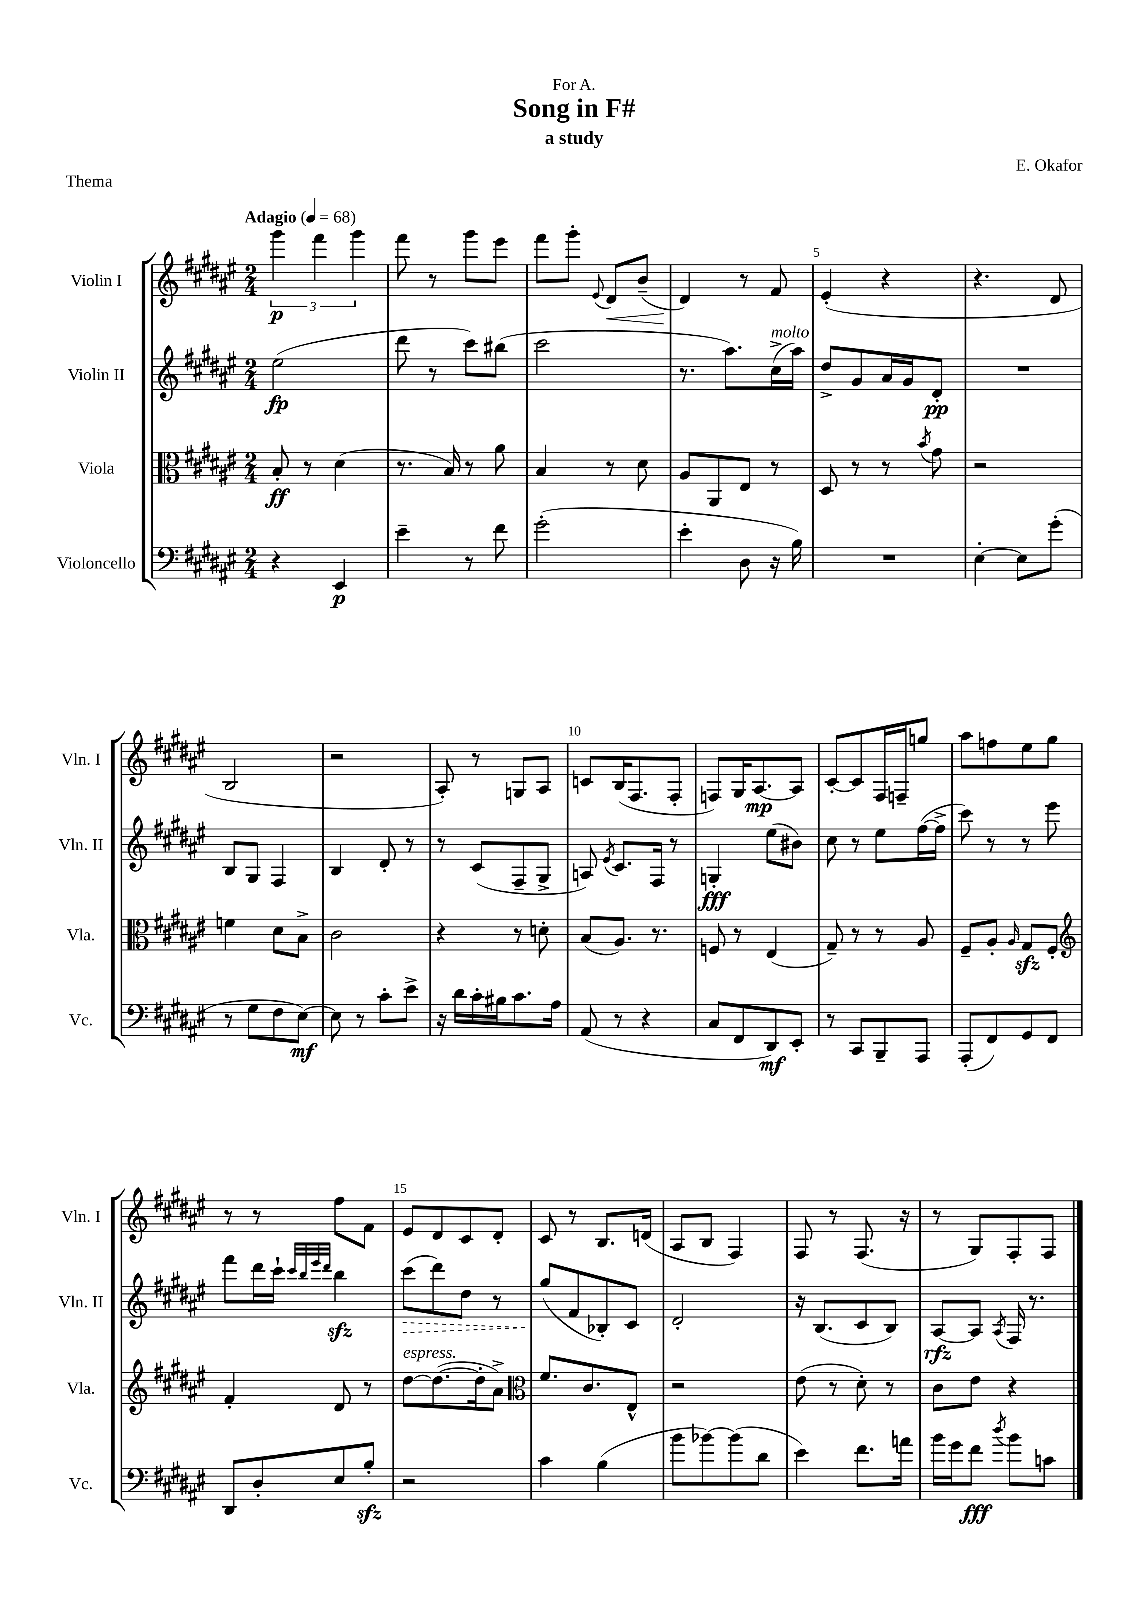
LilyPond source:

\header { title = "Song in F#" composer = "E. Okafor" subtitle = "a study" dedication = "For A." piece = "Thema" }
<<
\new StaffGroup <<
\new Staff = "s0" \with { instrumentName = "Violin I" shortInstrumentName = "Vln. I" } {
    \clef treble \key fis \major \numericTimeSignature \time 2/4 \tempo "Adagio" 4 = 68
    \autoBeamOff \tuplet 3/2 { gis'''4\p fis'''4 gis'''4 } |
    fis'''8 r8 gis'''8[ eis'''8] |
    fis'''8[ gis'''8]-. \appoggiatura { eis'8 } dis'8[\< b'8]--( |
    dis'4\!) r8 fis'8 |
    eis'4-.( r4 |
    r4. dis'8 |
    b2 |
    r2 |
    ais8-.) r8 g8[ ais8] |
    c'8[ b16( fis8. fis8]-. |
    f8[) gis16 ais8.~\mp ais8] |
    cis'8[~-. cis'8 fis16 f16-- g''8] |
    ais''8[ f''8 eis''8 gis''8] |
    r8 r8 fis''8[ fis'8] |
    eis'8[ dis'8 cis'8 dis'8]-. |
    cis'8 r8 b8.[ d'16]( |
    ais8[ b8] fis4) |
    fis8 r8 fis8.( r16 |
    r8 gis8[) fis8-. fis8] \bar "|." |
}
\new Staff = "s1" \with { instrumentName = "Violin II" shortInstrumentName = "Vln. II" } {
    \clef treble \key fis \major \numericTimeSignature \time 2/4
    \autoBeamOff eis''2\fp( |
    dis'''8 r8 cis'''8[) bis''8]( |
    cis'''2 |
    r8. ais''8.[) cis''16->^\markup { \italic "molto" }( ais''16]) |
    dis''8[-> gis'8 ais'16 gis'16 dis'8]-.\pp |
    R2 |
    b8[ gis8] fis4 |
    b4 dis'8-. r8 |
    r8 cis'8[( fis8-- gis8]-> |
    a8) \acciaccatura { eis'8 } cis'8.[ fis16] r8 |
    g4-.\fff eis''8[( bis'8]) |
    cis''8 r8 eis''8[ fis''16~( fis''16]-> |
    cis'''8) r8 r8 eis'''8 |
    fis'''8[ dis'''16 cis'''16]-! \grace { cis'''32[ b''32 eis'''32 dis'''32] } b''4\sfz |
    \once \override Hairpin.style = #'dashed-line cis'''8[\>( dis'''8) dis''8] r8 |
    gis''8[\!( fis'8 bes8-.) cis'8] |
    dis'2-. |
    r16 b8.[( cis'8 b8]) |
    ais8[~\rfz ais8] \acciaccatura { ais8 } fis16 r8. \bar "|." |
}
\new Staff = "s2" \with { instrumentName = "Viola" shortInstrumentName = "Vla." } {
    \clef alto \key fis \major \numericTimeSignature \time 2/4
    \autoBeamOff b8-.\ff r8 dis'4( |
    r8. b16) r8 ais'8 |
    b4 r8 dis'8 |
    ais8[ ais,8 eis8] r8 |
    dis8 r8 r8 \acciaccatura { b'8 } gis'8 |
    r2 |
    f'4 dis'8[ b8]-> |
    cis'2 |
    r4 r8 d'8-. |
    b8[( ais8.]) r8. |
    f8 r8 eis4( |
    gis8--) r8 r8 ais8 |
    fis8[-- ais8]-. \grace { ais16 } gis8[\sfz fis8]-. |
    \clef treble fis'4-. dis'8 r8 |
    dis''8[~^\markup { \italic "espress." } dis''8.~( dis''16-. ais'8]->) |
    \clef alto fis'8.[ cis'8. eis8]-^ |
    r2 |
    eis'8( r8 dis'8-.) r8 |
    cis'8[ eis'8] r4 \bar "|." |
}
\new Staff = "s3" \with { instrumentName = "Violoncello" shortInstrumentName = "Vc." } {
    \clef bass \key fis \major \numericTimeSignature \time 2/4
    \autoBeamOff r4 eis,4\p |
    eis'4-- r8 fis'8 |
    gis'2-.( |
    eis'4-. dis8 r16 b16) |
    R2 |
    eis4~-. eis8[ gis'8]-.( |
    r8 gis8[ fis8 eis8]~\mf) |
    eis8 r8 cis'8[-. eis'8]-> |
    r16 dis'16[ cis'16-. bis16 cis'8. ais16] |
    ais,8( r8 r4 |
    cis8[ fis,8 dis,8\mf) eis,8]-. |
    r8 cis,8[ b,,8-- ais,,8] |
    ais,,8[-.( fis,8) gis,8 fis,8] |
    dis,8[ dis8-. eis8 b8]-.\sfz |
    r2 |
    cis'4 b4( |
    b'8[ bes'8~) bes'8( dis'8] |
    eis'4) fis'8.[ a'16] |
    b'16[ gis'16 fis'8]\fff \acciaccatura { dis''8 } b'8[ c'8] \bar "|." |
}
>>
>>
\layout { \context { \Score \override BarNumber.break-visibility = ##(#f #t #t) barNumberVisibility = #(every-nth-bar-number-visible 5) } }
